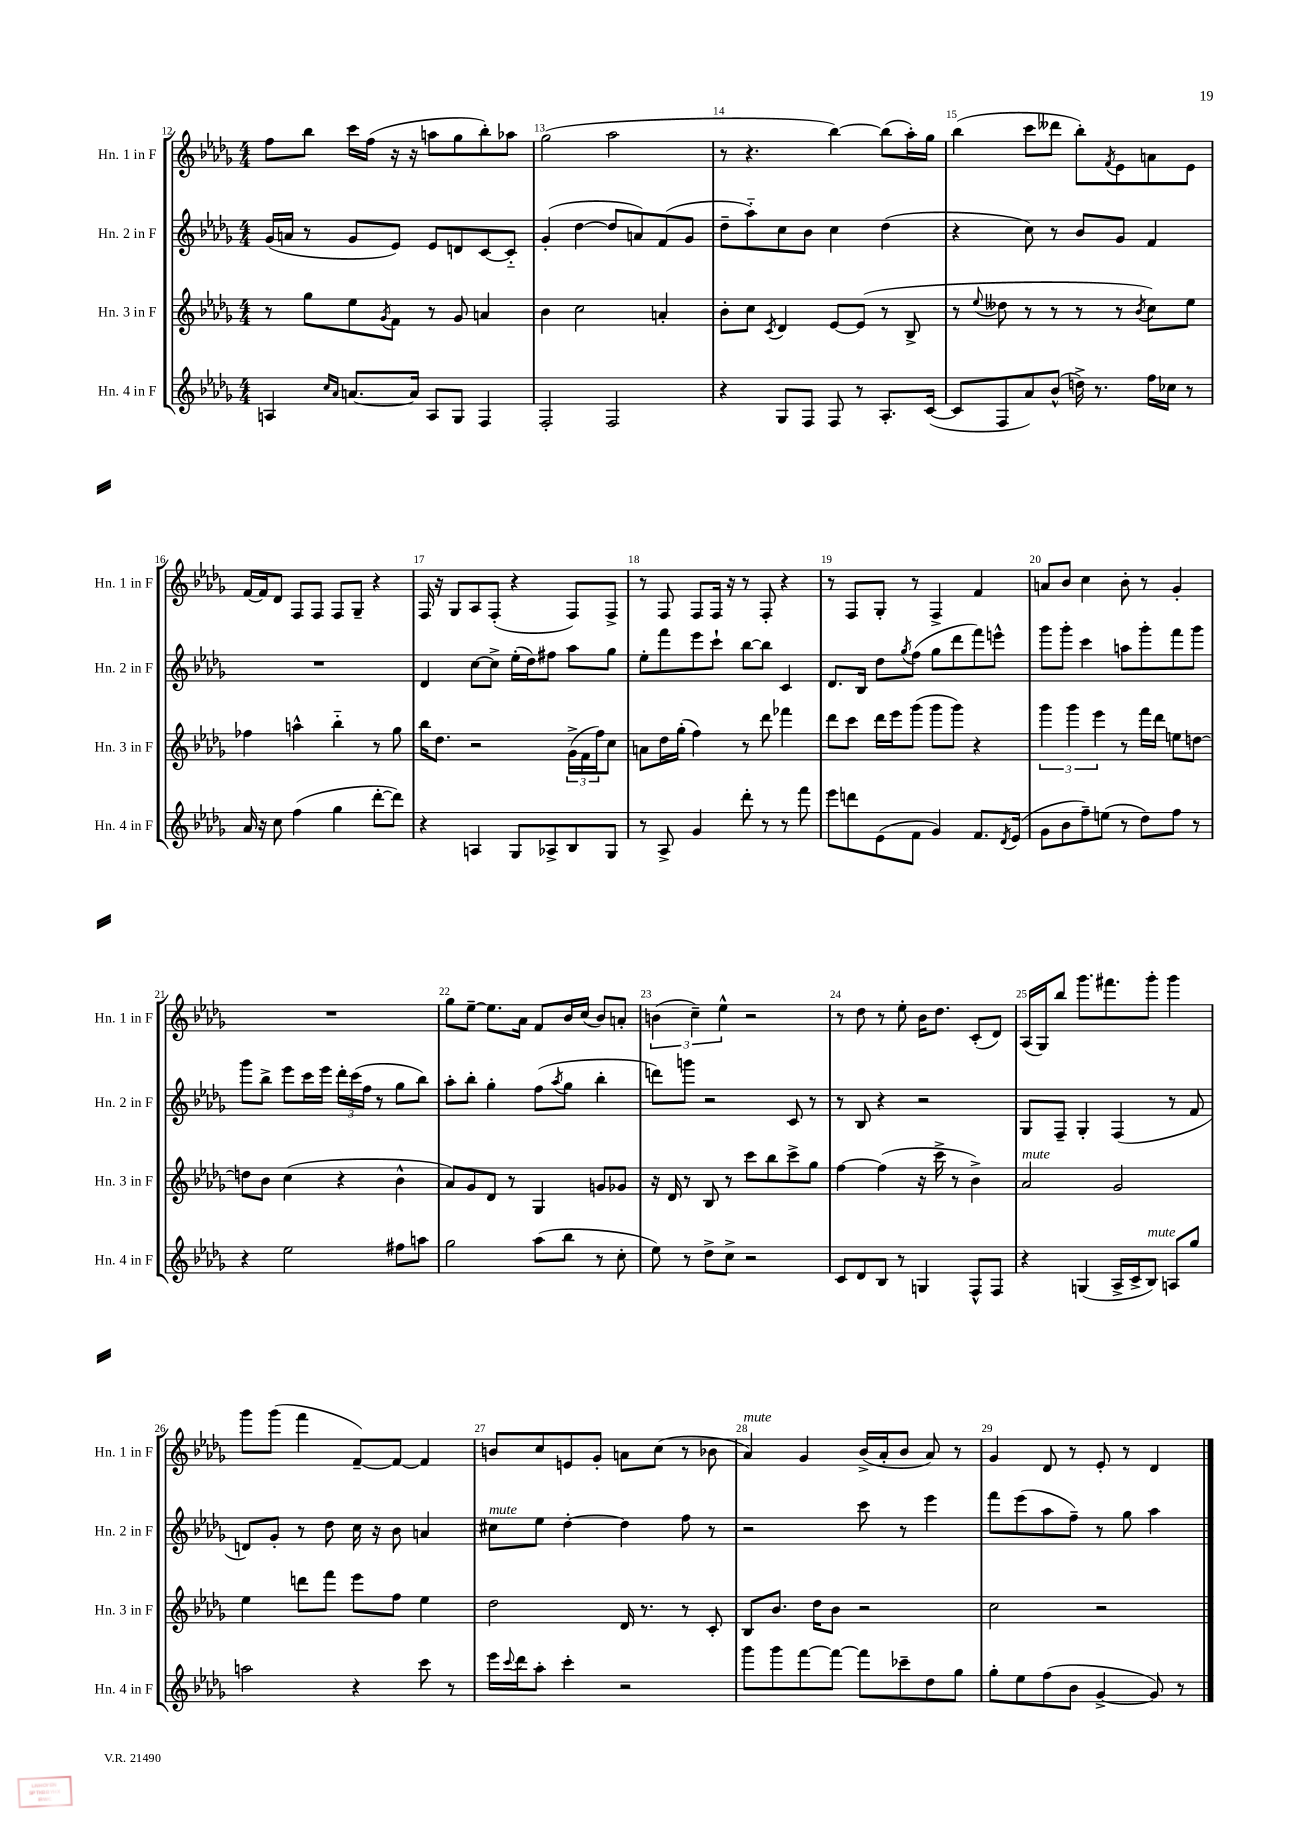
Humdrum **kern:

**kern	**kern	**kern	**kern
*staff4	*staff3	*staff2	*staff1
*clefG2	*clefG2	*clefG2	*clefG2
*k[b-e-a-d-g-]	*k[b-e-a-d-g-]	*k[b-e-a-d-g-]	*k[b-e-a-d-g-]
*M4/4	*M4/4	*M4/4	*M4/4
4A	8r	(16g-	8ff
.	.	16a	.
.	8gg-	8r	8bb-
16qqcc	.	.	.
16qqa-	.	.	.
[8.a	8ee-	8g-	16ccc
.	.	.	(16ff
.	8qg-	.	.
.	8f	8e-)	16r
16a]	.	.	16r
8A	8r	8e-	8aa
8G-	8g-	8d	8gg-
4F	4a	[8c	8bb-')
.	.	8c'~]	8aa-
=	=	=	=
2F'	4b-	(4g-'	(2gg-
.	2cc	[4dd-	.
2F	.	8dd-]	2aa-
.	.	8a)	.
.	4a'	(8f	.
.	.	8g-	.
=	=	=	=
4r	8b-'	8dd-~	8r
.	8cc	8aa-'~)	4.r
.	8qc	.	.
8G-	4d-	8cc	.
8F	.	8b-	.
8F	[8e-	4cc	[4bb-)
8r	(8e-]	.	.
8.A-'	8r	(4dd-	(8bb-]
.	8B-^	.	16aa-')
([16c	.	.	16gg-
=	=	=	=
8c]	8r	4r	(4bb-
.	8qqee-	.	.
8F	8dd--	.	.
8a-)	8r	8cc)	8ccc
(8b-^^	8r	8r	8ddd--
16dd^)	8r	8b-	8bb-')
8.r	.	.	.
.	.	.	8qf
.	8r	8g-	8e-
.	8qb-	.	.
16ff	8cc)	4f	8a
16cc-	.	.	.
8r	8ee-	.	8e-
=	=	=	=
16a-	4ff-	1r	[16f
16r	.	.	16f]
8cc	.	.	8d-
(4ff	4aa^^	.	8F
.	.	.	8F
4gg-	4bb-'~	.	8F
.	.	.	8G-~
[8ddd-'	8r	.	4r
8ddd-])	8gg-	.	.
=	=	=	=
4r	16bb-	4d-	16F
.	8.dd-	.	16r
.	.	.	8G-
4A	2r	[8cc	8A-
.	.	8cc^]	(8F'
8G-	.	(16ee-'	4r
.	.	16dd-)	.
8A-^	.	8ff#	.
8B-	(24g-^	8aa-	8F)
.	24f	.	.
.	24ff)	.	.
8G-	8cc	8gg-	8F^
=	=	=	=
8r	8a	8ee-'	8r
8A-^	16dd-	8fff	8F
.	(16gg-'	.	.
4g-	4ff)	8eee-	8F
.	.	8ccc`	16F
.	.	.	16r
8ddd-'	8r	[8bb-	8r
8r	8ddd-	8bb-]	8F'
8r	4fff-	4c	4r
8fff	.	.	.
=	=	=	=
8eee-	8ddd-	8.d-	8r
8ddd	8ccc	.	8F
.	.	16B-	.
(8e-	16ddd-	8dd-	8G-'
.	16eee-	.	.
.	.	8qgg-	.
8f	(8ggg-	(8ff	8r
4g-)	8ggg-	8gg-	4F^
.	8ggg-)	8ddd-	.
8.f	4r	8fff)	4f
.	.	8eee^^	.
8qd-	.	.	.
(16e-	.	.	.
=	=	=	=
8g-	6ggg-	8ggg-	8a
8b-	.	8ggg-'	8b-
.	6ggg-	.	.
8ff~)	.	4ccc	4cc
.	6eee-	.	.
(8ee	.	.	.
8r	8r	8aa	8b-'
8dd-)	16fff	8ggg-'	8r
.	16ddd-	.	.
8ff	8ee	8fff	4g-'
8r	[8dd	8ggg-	.
=	=	=	=
4r	8dd]	8ggg-	1r
.	8b-	8bb-^	.
2ee-	(4cc	8eee-	.
.	.	16ccc	.
.	.	16eee-	.
.	4r	24ddd-'	.
.	.	(24ccc	.
.	.	24ff	.
.	.	8r	.
8ff#	4b-^^	8gg-	.
8aa	.	8bb-)	.
=	=	=	=
2gg-	8a-)	8aa-'	8gg-
.	8g-	8bb-'	[8ee-~
.	8d-	4gg-'	8.ee-]
.	8r	.	.
.	.	.	16a-
(8aa-	4G-	(8ff	8f
.	.	8qaa-	.
8bb-	.	8gg-	16b-
.	.	.	(16cc
8r	8g	4bb-'	8b-)
8cc'	8g-	.	8a'
=	=	=	=
8ee-)	16r	8ddd)	(6b
.	16d-	.	.
8r	8r	8ggg	.
.	.	.	6cc~)
8dd-^	8B-	2r	.
.	.	.	6ee-^^
8cc^	8r	.	.
2r	8ccc	.	2r
.	8bb-	.	.
.	8ccc^	8c	.
.	8gg-	8r	.
=	=	=	=
8c	[4ff	8r	8r
8d-	.	8B-	8dd-
8B-	(4ff]	4r	8r
8r	.	.	8ee-'
4G	16r	2r	16b-
.	16ccc^	.	8.dd-
.	8r	.	.
8F^^	4b-^)	.	(8c'
8F	.	.	8d-)
=	=	=	=
4r	2a-	8G-	(16A-
.	.	.	16G-)
.	.	8F~	8bb-
(4G	.	4G-'	8.ggg-
.	.	.	8.fff#
16A-^	2g-	(4F	.
16c^	.	.	.
8B-)	.	.	8ggg-'
8A	.	8r	4ggg-
8gg-	.	8f	.
=	=	=	=
2aa	4ee-	8d)	8ggg-
.	.	8g-'	(8ggg-
.	8ddd	8r	4fff
.	8fff	8dd-	.
4r	8eee-	16cc	[8f~)
.	.	16r	.
.	8ff	8b-	8f_
8ccc	4ee-	4a	4f]
8r	.	.	.
=	=	=	=
16eee-	2dd-	8cc#	8b
8qqccc	.	.	.
16ddd-	.	.	.
8aa-'	.	8ee-	8cc
4ccc'	.	[4dd-'	8e
.	.	.	8g-'
2r	16d-	4dd-]	8a
.	8.r	.	.
.	.	.	(8cc
.	8r	8ff	8r
.	8c'	8r	8b-
=	=	=	=
8ggg-	8B-	2r	4a-)
8ggg-	8.b-	.	.
[8fff	.	.	4g-
.	16dd-	.	.
8fff_	8b-	.	.
8fff]	2r	8ccc	(16b-^
.	.	.	16a-'
8ccc-~	.	8r	8b-
8dd-	.	4eee-	8a-)
8gg-	.	.	8r
=	=	=	=
8gg-'	2cc	8fff	4g-
8ee-	.	(8eee-	.
(8ff	.	8aa-	8d-
8b-	.	8ff~)	8r
[4g-^	2r	8r	8e-'
.	.	8gg-	8r
8g-])	.	4aa-	4d-
8r	.	.	.
==	==	==	==
*-	*-	*-	*-
